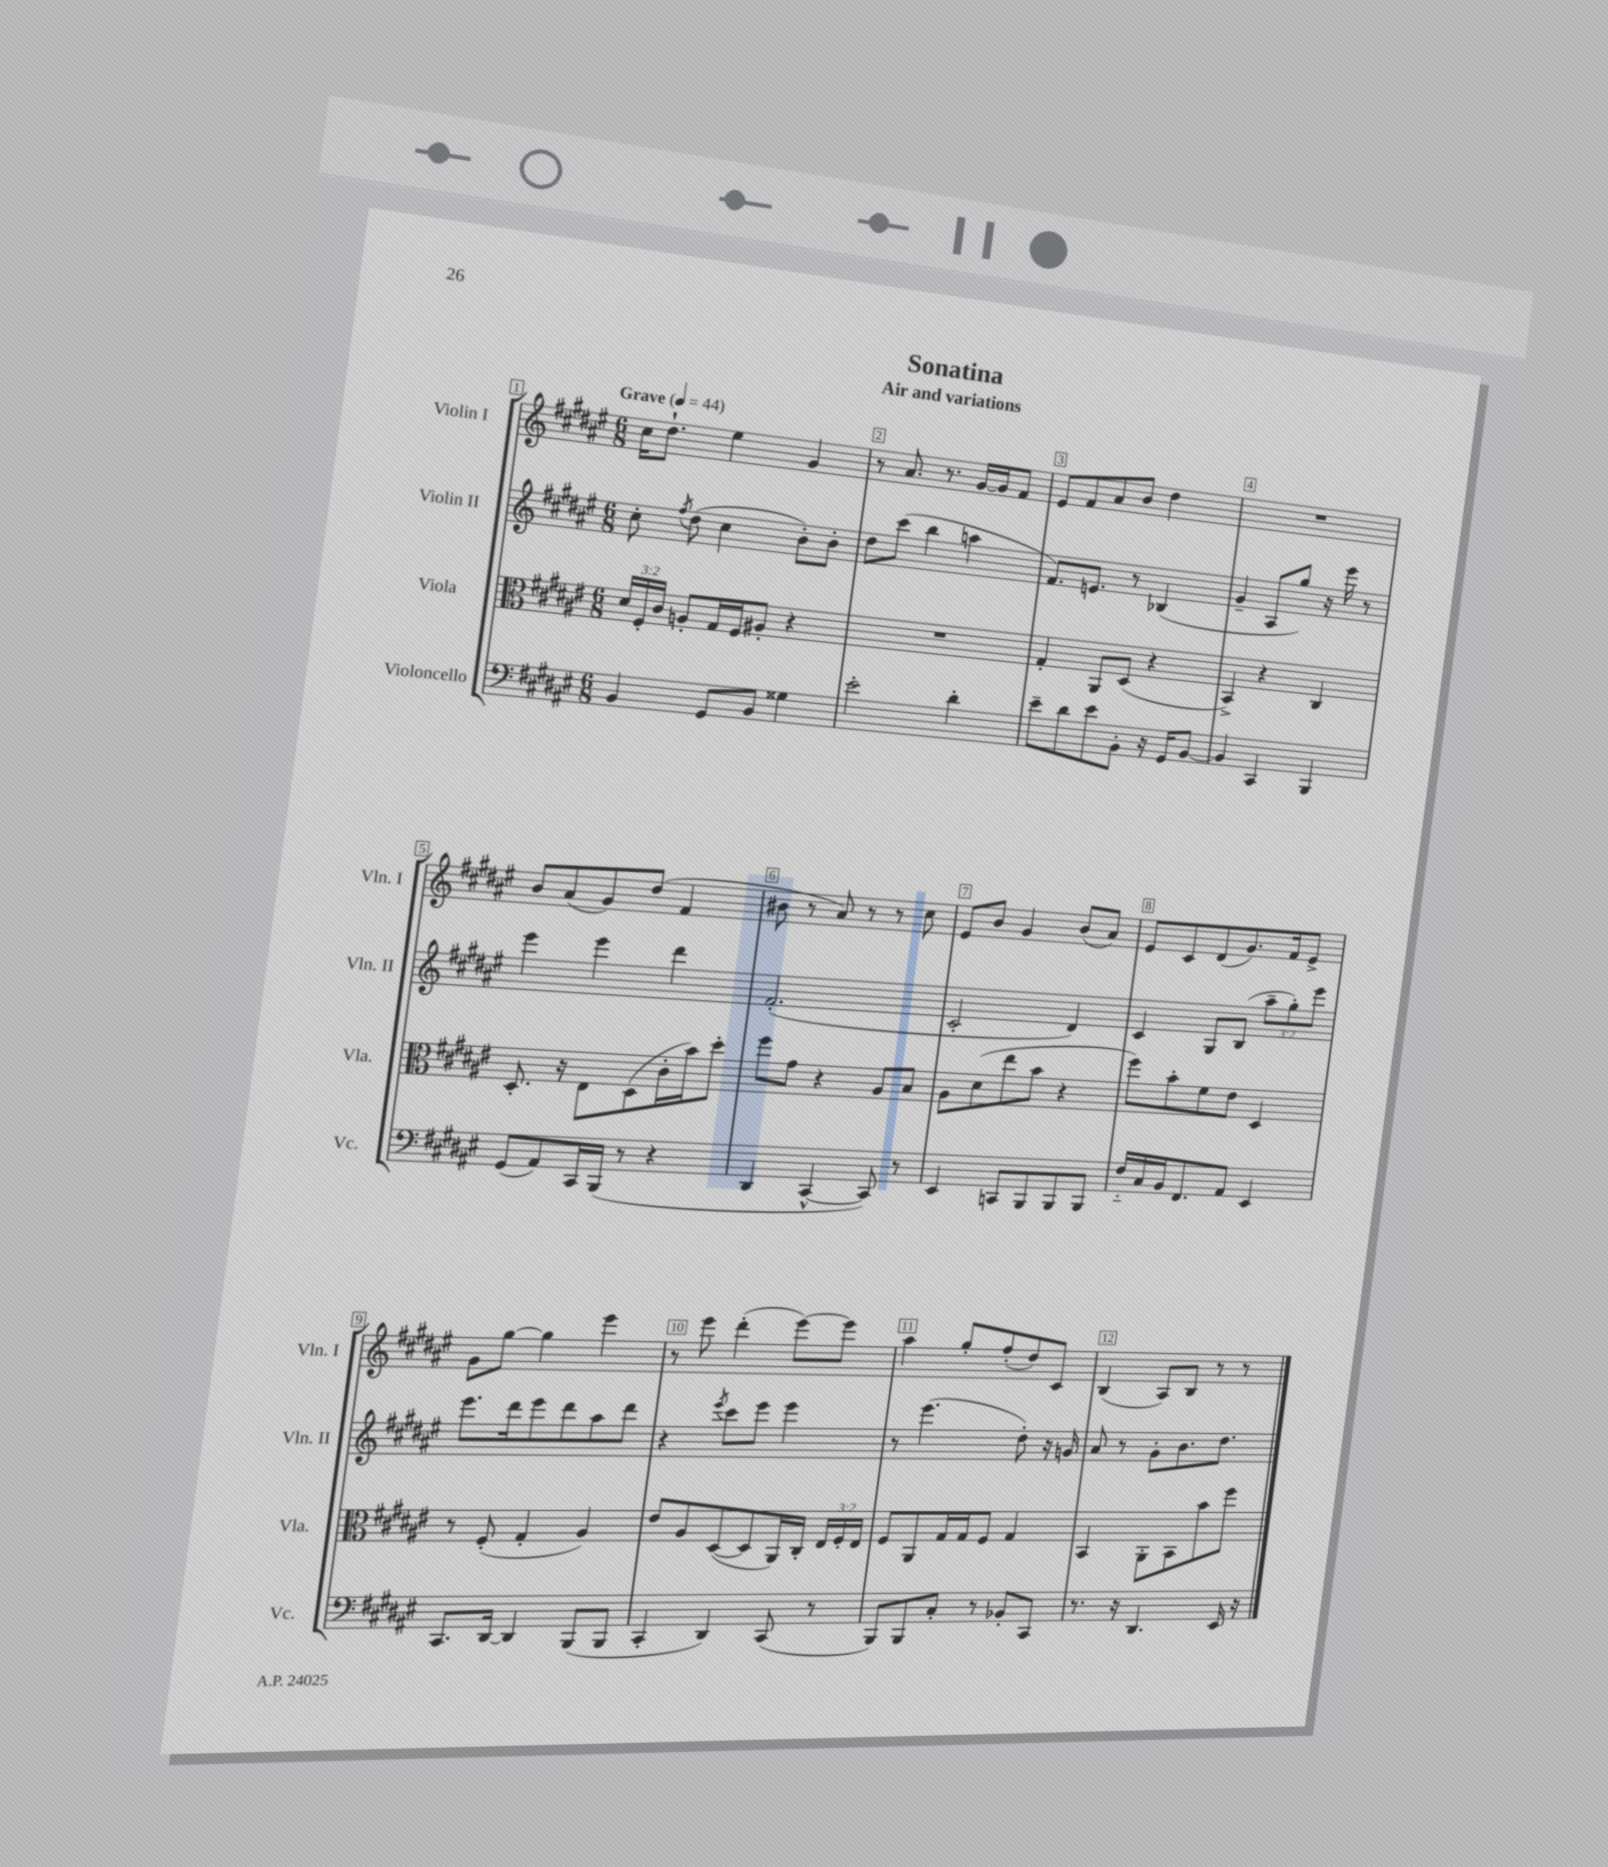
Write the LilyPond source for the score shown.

\header { title = "Sonatina" subtitle = "Air and variations" }
<<
\new StaffGroup <<
\new Staff = "s0" \with { instrumentName = "Violin I" shortInstrumentName = "Vln. I" } {
    \clef treble \key fis \major \numericTimeSignature \time 6/8 \tempo "Grave" 4 = 44
    \autoBeamOff cis''16[ dis''8.]-! eis''4 gis'4 |
    r8 ais'8. r8. gis'16[~ gis'16 fis'8] |
    eis'8[ fis'8 ais'8 b'8] dis''4 |
    R2. |
    b'8[ ais'8( gis'8) dis''8]( fis'4 |
    bis'8 r8 ais'8) r8 r8 cis''8 |
    eis'8[ b'8] gis'4 b'8[( ais'8]) |
    eis'8[ cis'8 dis'8( gis'8.) fis'16 eis'8]-> |
    gis'8[ gis''8]~ gis''4 eis'''4 |
    r8 eis'''8 dis'''4-.( eis'''8[~) eis'''8] |
    ais''4 gis''8[-. fis''8-.( dis''8) cis'8] |
    b4( ais8[) b8] r8 r8 \bar "|." |
}
\new Staff = "s1" \with { instrumentName = "Violin II" shortInstrumentName = "Vln. II" } {
    \clef treble \key fis \major \numericTimeSignature \time 6/8 \override Staff.TupletNumber.text = #tuplet-number::calc-fraction-text
    \autoBeamOff cis''8-. \acciaccatura { fis''8 } dis''8( cis''4 b'8[-.) b'8]-. |
    dis''8[ cis'''8]( b''4 a''4 |
    fis'8.[) e'8.] r8 bes4( |
    gis'4-- ais8[ gis''8]) r16 eis'''16 r8 |
    eis'''4 eis'''4 dis'''4 |
    fis'2.-.( |
    cis'2-. dis'4) |
    cis'4 gis8[ b8]( \tuplet 3/2 { ais''8[-- gis''8-.) eis'''8] } |
    eis'''8.[ dis'''16 eis'''8 dis'''8 ais''8 dis'''8] |
    r4 \acciaccatura { eis'''8 } cis'''8[ eis'''8] eis'''4 |
    r8 eis'''4.( dis''8-.) r16 g'16 |
    ais'8 r8 gis'8[-. b'8. dis''8.] \bar "|." |
}
\new Staff = "s2" \with { instrumentName = "Viola" shortInstrumentName = "Vla." } {
    \clef alto \key fis \major \numericTimeSignature \time 6/8 \override Staff.TupletNumber.text = #tuplet-number::calc-fraction-text
    \autoBeamOff \tuplet 3/2 { dis'16[ fis16-. cis'16] } a8[-. gis16 fis16 ais8]-. r4 |
    R2. |
    gis4-. ais,8[ dis8]( r4 |
    b,4->) r4 cis4 |
    dis8.-. r16 eis8[ dis8( cis'16-. b'16) dis''8]-. |
    fis''8[ gis'8] r4 ais8[ b8] |
    ais8[ dis'8( eis''8 b'8] r4 |
    fis''8[) b'8-. fis'8 eis'8] dis4 |
    r8 fis8-.( gis4-. ais4) |
    eis'8[ ais8 dis8~( dis8 ais,16) cis16]-. \tuplet 3/2 { eis16[ fis16-. eis16] } |
    fis8[ ais,8 gis16 gis16 fis8] gis4 |
    b,4 ais,8[-. b,8 b'8 fis''8] \bar "|." |
}
\new Staff = "s3" \with { instrumentName = "Violoncello" shortInstrumentName = "Vc." } {
    \clef bass \key fis \major \numericTimeSignature \time 6/8
    \autoBeamOff b,4 gis,8[ b,8] gisis4 |
    eis'2-. dis'4-. |
    eis'8[-- dis'8 eis'8 b,8]-. r16 gis,16[ b,8]~ |
    b,4 cis,4 b,,4 |
    gis,8[( ais,8) cis,16 b,,16]( r8 r4 |
    dis,4 cis,4~-^ cis,8) r8 |
    eis,4 c,8[ b,,8 b,,8 b,,8] |
    fis16[-_ cis16 b,16 fis,8. ais,8] eis,4 |
    cis,8.[ dis,16]~ dis,4 b,,8[( b,,8] |
    cis,4-. dis,4) cis,8( r8 |
    b,,8[) b,,8 cis8]-. r8 bes,8[-. cis,8] |
    r8. r16 dis,4. eis,16 r16 \bar "|." |
}
>>
>>
\layout { \context { \Score \override BarNumber.break-visibility = ##(#f #t #t) barNumberVisibility = #all-bar-numbers-visible \override BarNumber.stencil = #(make-stencil-boxer 0.1 0.3 ly:text-interface::print) } }
